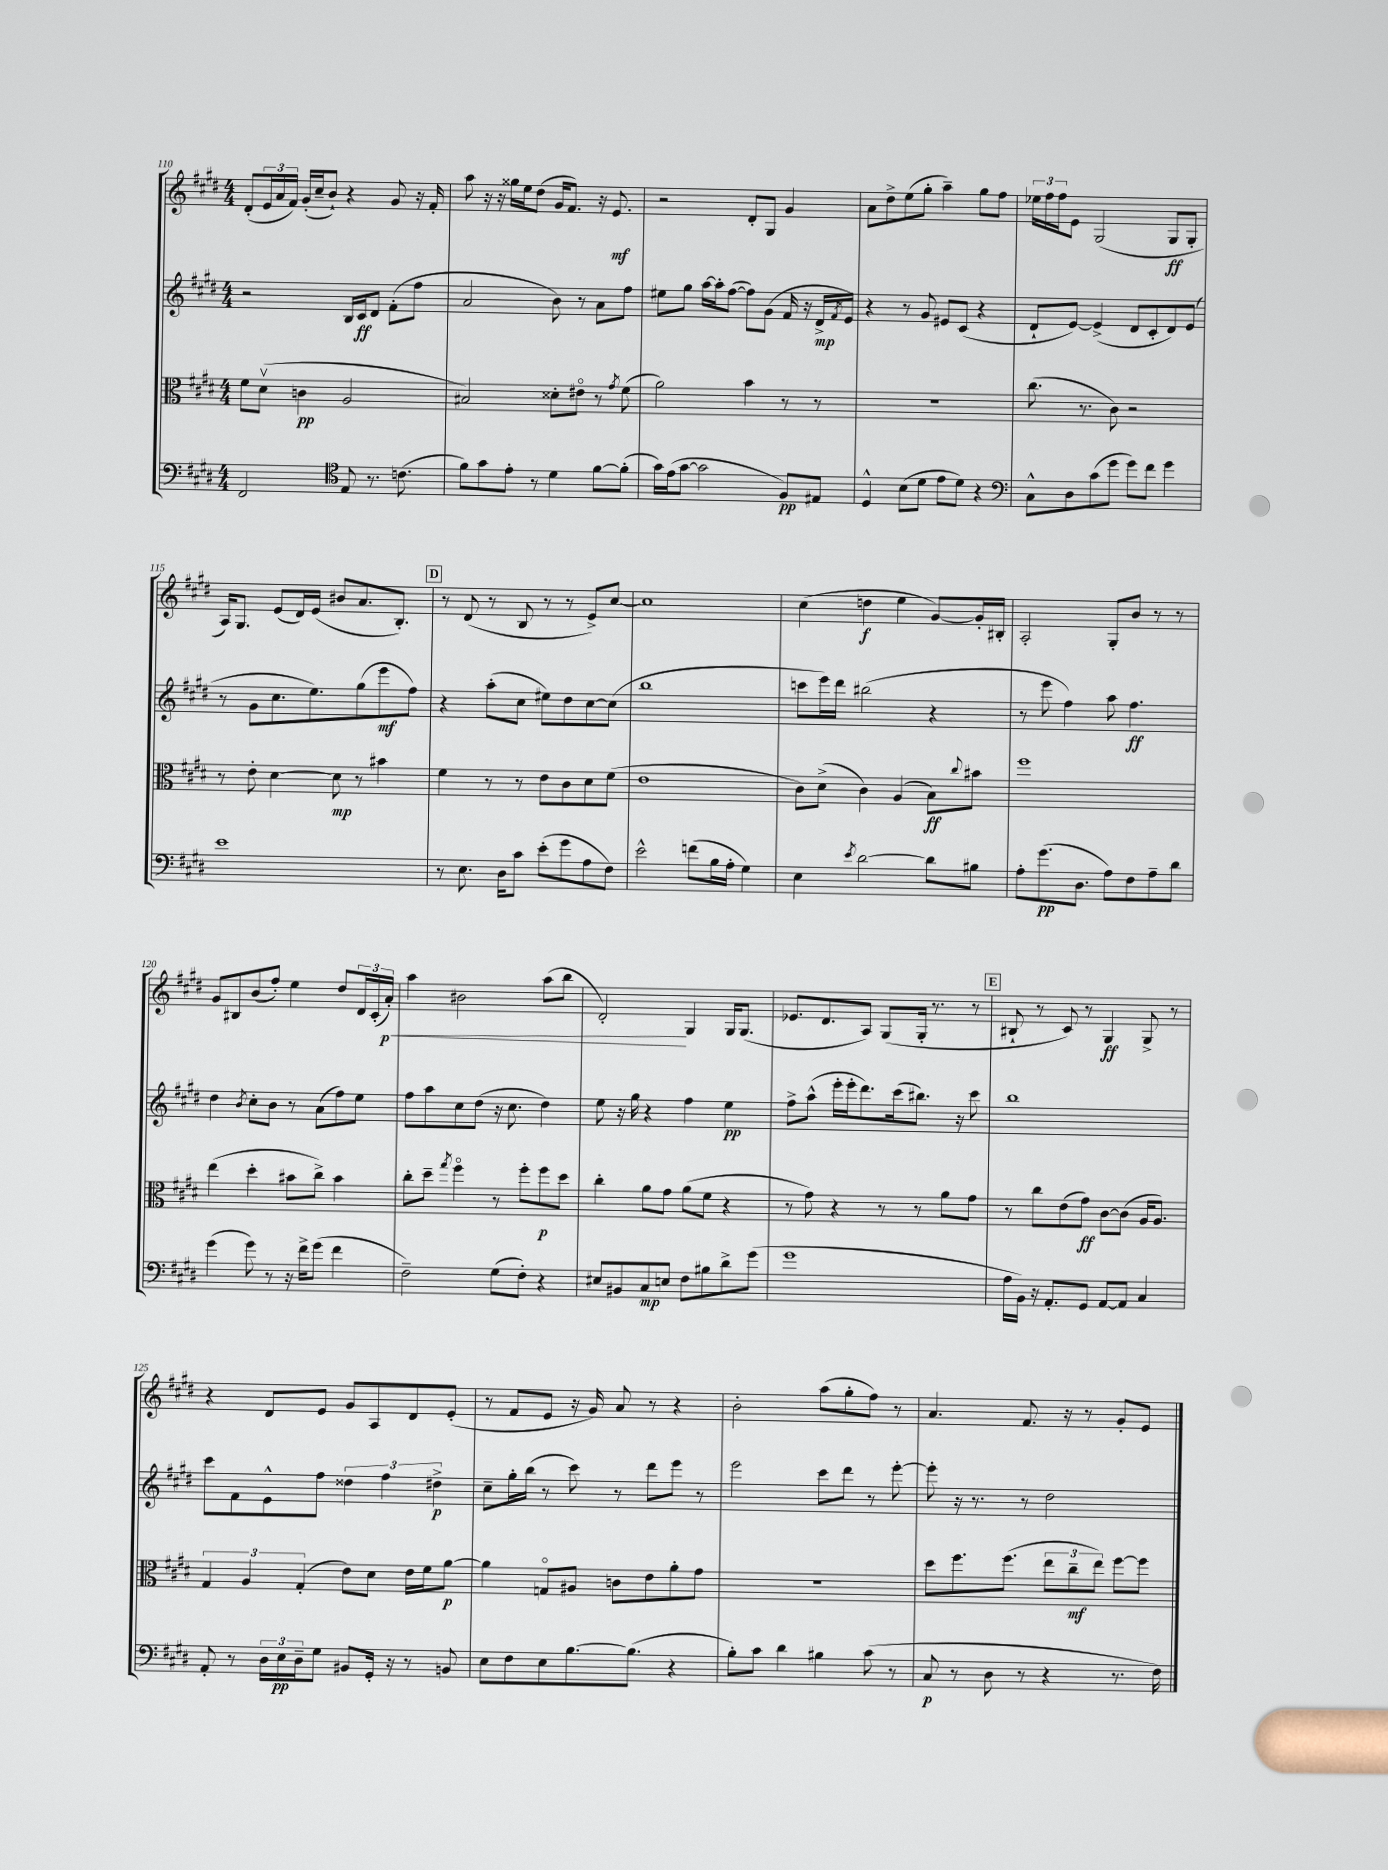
<<
\new StaffGroup <<
\new Staff = "s0" {
    \clef treble \key e \major \numericTimeSignature \time 4/4
    dis'8-.( \tuplet 3/2 { e'16 a'16 fis'16) } gis'16-.( cis''16-- b'8-!) r4 gis'8 r16 fis'16-. |
    a''8 r16 r16 gisis''16 e''16 dis''8( gis'16 fis'8.) r16 e'8.\mf |
    r2 dis'8-. gis8 gis'4 |
    a'8 dis''8-> e''8( gis''8-. a''4--) gis''8 fis''8 |
    \tuplet 3/2 { ees''16 fis''16 fis''16 } e'8 gis2( gis8\ff gis8-. |
    a16) gis8. e'8( dis'16) e'16( bis'8 a'8. b8.-.) |
    \mark \markup { \box "D" } r8 dis'8( r8 b8 r8 r8 e'8->) cis''8~ |
    cis''1 |
    cis''4( d''4\f e''4 gis'8~) gis'16-. bis16-. |
    a2-. gis8-. b'8 r8 r8 |
    gis'8 bis8 b'8( fis''8-.) e''4 dis''8 \tuplet 3/2 { dis'16 cis'16-.( a'16-.\p\<) } |
    a''4 bis'2 a''8( b''8 |
    dis'2-.\!) gis4 gis16 gis8.( |
    ees'8. dis'8. a8) gis8( gis16-. r8. r8 |
    \mark \markup { \box "E" } bis8-! r8 cis'8) r8 gis4\ff gis8-> r8 |
    r4 dis'8 e'8 gis'8 a8 dis'8 e'8-.( |
    r8 fis'8 e'8 r16 gis'16) a'8 r8 r4 |
    b'2-. a''8( gis''8-. fis''8) r8 |
    a'4. fis'8. r16 r8 gis'8-. e'8 \bar "|." |
}
\new Staff = "s1" {
    \clef treble \key e \major \numericTimeSignature \time 4/4
    r2 b16 cis'16\ff dis'8 fis'8-.( fis''8 |
    a'2 b'8) r8 a'8 fis''8 |
    eis''8 gis''8 a''16~ a''16-. fis''8~( fis''8) gis'8( fis'16 r16 dis'16->\mp \acciaccatura { fis'8 } e'16) |
    r4 r8 gis'8 eis'8 cis'8( r4 |
    dis'8-! e'8~) e'4->( dis'8 cis'8-. dis'8) e'8( |
    r8 gis'8 cis''8. e''8.) gis''8( e'''8\mf fis''8) |
    \mark \markup { \box "D" } r4 a''8-.( cis''8 eis''8) dis''8 cis''8~ cis''8( |
    b''1 |
    c'''8 e'''16) dis'''16 bis''2( r4 |
    r8 e'''8 fis''4) a''8 fis''4.\ff |
    dis''4 \acciaccatura { b'8 } cis''8-. b'8 r8 a'8( fis''8) e''8 |
    fis''8 a''8 cis''8 dis''8( r16 cis''8. dis''4) |
    e''8 r16 gis''16 r4 fis''4 e''4\pp |
    fis''8-> a''8-^( e'''16-. e'''16-. dis'''8.) cis'''16( bis''8.) r16 cis'''8 |
    \mark \markup { \box "E" } b''1 |
    cis'''8 fis'8 e'8-^ fis''8 \tuplet 3/2 { disis''4 fis''4 dis''4->\p } |
    cis''8-- gis''16-. b''16( r8 cis'''8) r8 dis'''8 e'''8 r8 |
    e'''2 cis'''8 dis'''8 r8 e'''8~-. |
    e'''8-. r16 r8. r8 dis''2 \bar "|." |
}
\new Staff = "s2" {
    \clef alto \key e \major \numericTimeSignature \time 4/4
    fis'8 dis'8\upbow( c'4\pp a2 |
    bis2) disis'8-. eis'8\flageolet r8 \acciaccatura { gis'8 } fis'8( |
    a'2) b'4 r8 r8 |
    R1 |
    cis''8.( r8. cis'8) r2 |
    r8 e'8-. dis'4~ dis'8\mp r8 bis'4 |
    \mark \markup { \box "D" } fis'4 r8 r8 e'8 cis'8 dis'8 fis'8( |
    e'1 |
    cis'8) dis'8->( cis'4) a4( b8\ff) \appoggiatura { cis''8 } bis'8 |
    fis''1 |
    e''4( dis''4-. bis'8 cis''8->) bis'4 |
    cis''8-. dis''8-- \acciaccatura { gis''8 } fis''4\flageolet r8 fis''8-. fis''8\p dis''8 |
    cis''4-. a'8 gis'8 a'8( fis'8 r4 |
    r8 gis'8) r4 r8 r8 a'8 gis'8 |
    \mark \markup { \box "E" } r8 cis''8 e'8( gis'8\ff) cis'8~ cis'8( a16 a8.) |
    \tuplet 3/2 { gis4 a4 gis4-.( } e'8) dis'8 e'16 fis'16 a'8~\p |
    a'4 g8\flageolet ais8 c'8 e'8 a'8-. gis'8 |
    r1 |
    dis''8 fis''8. fis''8.( \tuplet 3/2 { e''8 cis''8--\mf e''8) } fis''8~ fis''8 \bar "|." |
}
\new Staff = "s3" {
    \clef bass \key e \major \numericTimeSignature \time 4/4
    fis,2 \clef tenor e8 r8. c'8.( |
    fis'8) gis'8 e'8-. r8 dis'4 fis'8~ fis'8-.( |
    gis'16) e'16( gis'8~ gis'2 fis8\pp) eis8 |
    dis4-^ b8( dis'8 e'8 dis'8) r4 |
    \clef bass cis8-^ dis8 cis'8( gis'8 gis'8) fis'8 gis'4 |
    e'1 |
    \mark \markup { \box "D" } r8 e8. dis16 cis'8 e'8-.( gis'8 a8 fis8) |
    e'2-^ f'8( b16 a16-. gis4) |
    e4 \acciaccatura { e'8 } dis'2~ dis'8 bis8 |
    a8-. gis'8.\pp( dis8. a8) fis8 a8-- dis'8 |
    gis'4( gis'8) r8 r16 fis'16-> gis'8( fis'4 |
    fis2--) gis8( fis8-.) r4 |
    eis8 bis,8 cis8\mp e8 fis8 bis8 dis'8-> gis'8( |
    gis'1 |
    \mark \markup { \box "E" } a16 b,16) r16 a,8.-. gis,8 a,8~ a,8 cis4 |
    a,8-. r8 \tuplet 3/2 { dis16 e16\pp dis16-- } gis8 bis,8 gis,16-. r16 r8 b,8 |
    e8 fis8 e8 b8.~ b8.( r4 |
    b8-.) cis'8 dis'4 bis4 cis'8( r8 |
    cis8\p r8 dis8 r8 r4 r8. fis16) \bar "|." |
}
>>
>>
\layout { \context { \Score currentBarNumber = #110 } }
